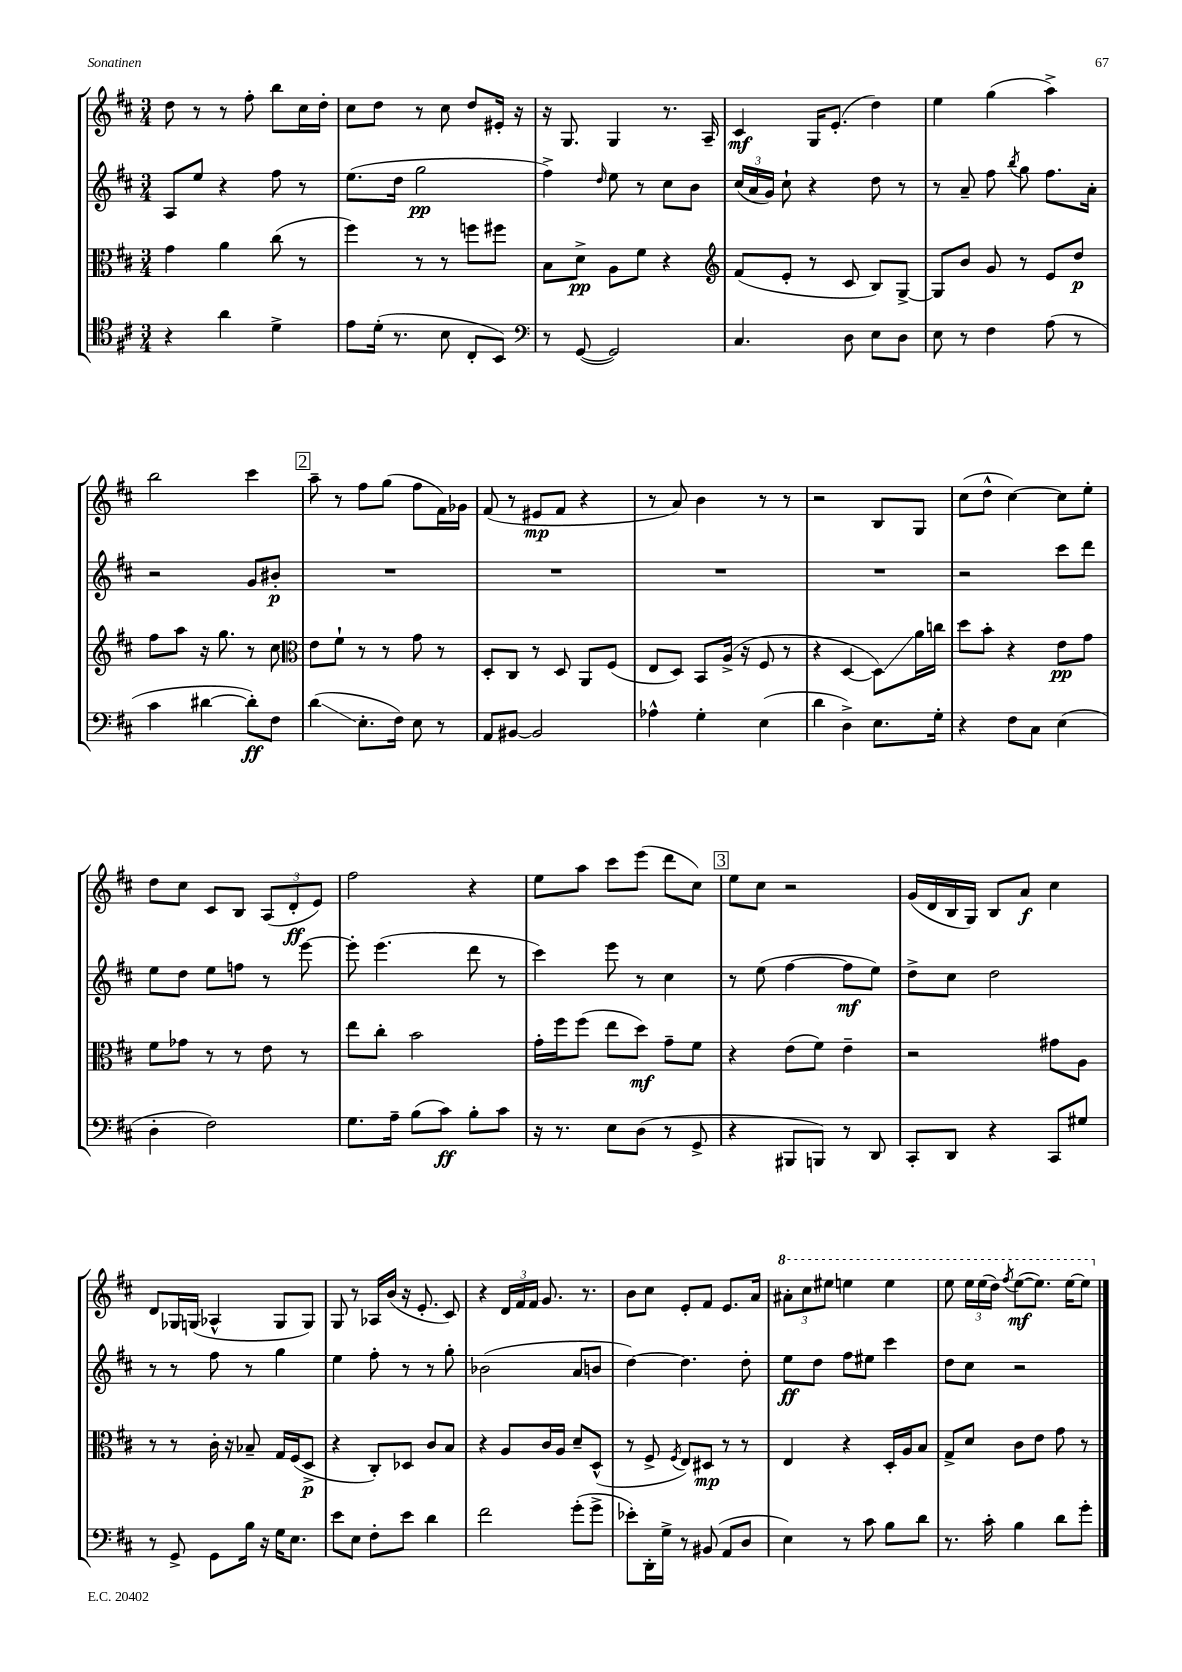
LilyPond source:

<<
\new StaffGroup <<
\new Staff = "s0" {
    \clef treble \key d \major \numericTimeSignature \time 3/4
    \autoBeamOff d''8 r8 r8 fis''8-. b''8[ cis''16 d''16]-. |
    cis''8[ d''8] r8 cis''8 d''8[ eis'16]-. r16 |
    r16 g8. g4 r8. a16-- |
    cis'4\mf g16[ e'8.]-.( d''4) |
    e''4 g''4( a''4->) |
    b''2 cis'''4 |
    \mark \markup { \box "2" } a''8-- r8 fis''8[ g''8]( fis''8[ fis'16) ges'16] |
    fis'8( r8 eis'8[\mp fis'8] r4 |
    r8 a'8) b'4 r8 r8 |
    r2 b8[ g8] |
    cis''8[( d''8]-^ cis''4~) cis''8[ e''8]-. |
    d''8[ cis''8] cis'8[ b8] \tuplet 3/2 { a8[( d'8-.\ff e'8]) } |
    fis''2 r4 |
    e''8[ a''8] cis'''8[ e'''8]( d'''8[ cis''8]) |
    \mark \markup { \box "3" } e''8[ cis''8] r2 |
    g'16[( d'16 b16 g16]) b8[ a'8]\f cis''4 |
    d'8[ ges16 g16]( aes4-^ g8[ g8]) |
    g8 r8 aes16[ b'16]( r16 e'8.-. cis'8) |
    r4 \tuplet 3/2 { d'16[ fis'16 fis'16] } g'8. r8. |
    b'8[ cis''8] e'8[-. fis'8] e'8.[ a'16] |
    \tuplet 3/2 { \ottava #1 ais''8[-. cis'''8 eis'''8] } e'''4 e'''4 |
    e'''8 \tuplet 3/2 { e'''16[ e'''16( d'''16]) } \acciaccatura { fis'''8 } e'''8[~\mf( e'''8.]) e'''16[~ e'''8] \ottava #0 \bar "|." |
}
\new Staff = "s1" {
    \clef treble \key d \major \numericTimeSignature \time 3/4
    \autoBeamOff a8[ e''8] r4 fis''8 r8 |
    e''8.[( d''16] g''2\pp |
    fis''4->) \grace { d''16 } e''8 r8 cis''8[ b'8] |
    \tuplet 3/2 { cis''16[( a'16 g'16]) } cis''8-! r4 d''8 r8 |
    r8 a'8-- fis''8 \acciaccatura { b''8 } g''8 fis''8.[ a'16]-. |
    r2 g'8[ bis'8]-.\p |
    \mark \markup { \box "2" } R2. |
    R2. |
    R2. |
    R2. |
    r2 cis'''8[ d'''8] |
    e''8[ d''8] e''8[ f''8] r8 e'''8~ |
    e'''8-. e'''4.( d'''8 r8 |
    cis'''4) e'''8 r8 cis''4 |
    \mark \markup { \box "3" } r8 e''8( fis''4~ fis''8[\mf e''8]) |
    d''8[-> cis''8] d''2 |
    r8 r8 fis''8 r8 g''4 |
    e''4 fis''8-. r8 r8 g''8-. |
    bes'2( a'8[ b'8] |
    d''4~) d''4. d''8-. |
    e''8[\ff d''8] fis''8[ eis''8] cis'''4 |
    d''8[ cis''8] r2 \bar "|." |
}
\new Staff = "s2" {
    \clef alto \key d \major \numericTimeSignature \time 3/4
    \autoBeamOff g'4 a'4 cis''8( r8 |
    fis''4) r8 r8 f''8[ fis''8] |
    b8[ d'8]->\pp a8[ fis'8] r4 |
    \clef treble fis'8[( e'8]-. r8 cis'8 b8[) g8]~-> |
    g8[ b'8] g'8 r8 e'8[ d''8]\p |
    fis''8[ a''8] r16 g''8. r8 cis''8 |
    \mark \markup { \box "2" } \clef alto e'8[ fis'8]-! r8 r8 g'8 r8 |
    d8[-. cis8] r8 d8 a,8[ fis8]( |
    e8[ d8]) b,8[ a16]->( r16 fis8 r8 |
    r4 d4~ d8[\glissando) a'16 c''16] |
    d''8[ b'8]-. r4 e'8[\pp g'8] |
    fis'8[ ges'8] r8 r8 e'8 r8 |
    e''8[ cis''8]-. b'2 |
    g'16[-. fis''16 fis''8]( e''8[ d''8]\mf) g'8[-- fis'8] |
    \mark \markup { \box "3" } r4 e'8[( fis'8]) e'4-- |
    r2 gis'8[ a8] |
    r8 r8 cis'16-. r16 bes8-- g16[ fis16( d8]->\p |
    r4 cis8[-.) des8] cis'8[ b8] |
    r4 a8[ cis'16 a16] d'8[-- d8]-^( |
    r8 fis8-> \acciaccatura { fis8 } e8[) dis8]\mp r8 r8 |
    e4 r4 d16[-. a16 b8] |
    g8[-> d'8] cis'8[ e'8] g'8 r8 \bar "|." |
}
\new Staff = "s3" {
    \clef tenor \key d \major \numericTimeSignature \time 3/4
    \autoBeamOff r4 a'4 d'4-> |
    e'8[ d'16]-.( r8. b8 cis8[-. b,8]) |
    \clef bass r8 g,8~( g,2) |
    cis4. d8 e8[ d8] |
    e8 r8 fis4 a8( r8 |
    cis'4 dis'4~ dis'8[-.\ff) fis8] |
    \mark \markup { \box "2" } d'4\glissando( e8.[-. fis16]) e8 r8 |
    a,8[ bis,8]~ bis,2 |
    aes4-^ g4-. e4( |
    d'4 d4->) e8.[ g16]-. |
    r4 fis8[ cis8] e4( |
    d4-. fis2) |
    g8.[ a16]-- b8[( cis'8]\ff) b8[-. cis'8] |
    r16 r8. e8[ d8]( r8 g,8-> |
    \mark \markup { \box "3" } r4 bis,,8[ b,,8]) r8 d,8 |
    cis,8[-. d,8] r4 cis,8[ gis8] |
    r8 g,8-> g,8[ b16] r16 g16[ e8.] |
    e'8[ e8] fis8[-. e'8] d'4 |
    fis'2 g'8[-.( g'8]-> |
    ees'8[-.) d,16-. g16]-> r8 bis,8( a,8[ d8] |
    e4) r8 cis'8 b8[ d'8] |
    r8. cis'16-. b4 d'8[ g'8]-. \bar "|." |
}
>>
>>
\layout { \context { \Score \remove "Bar_number_engraver" } }
